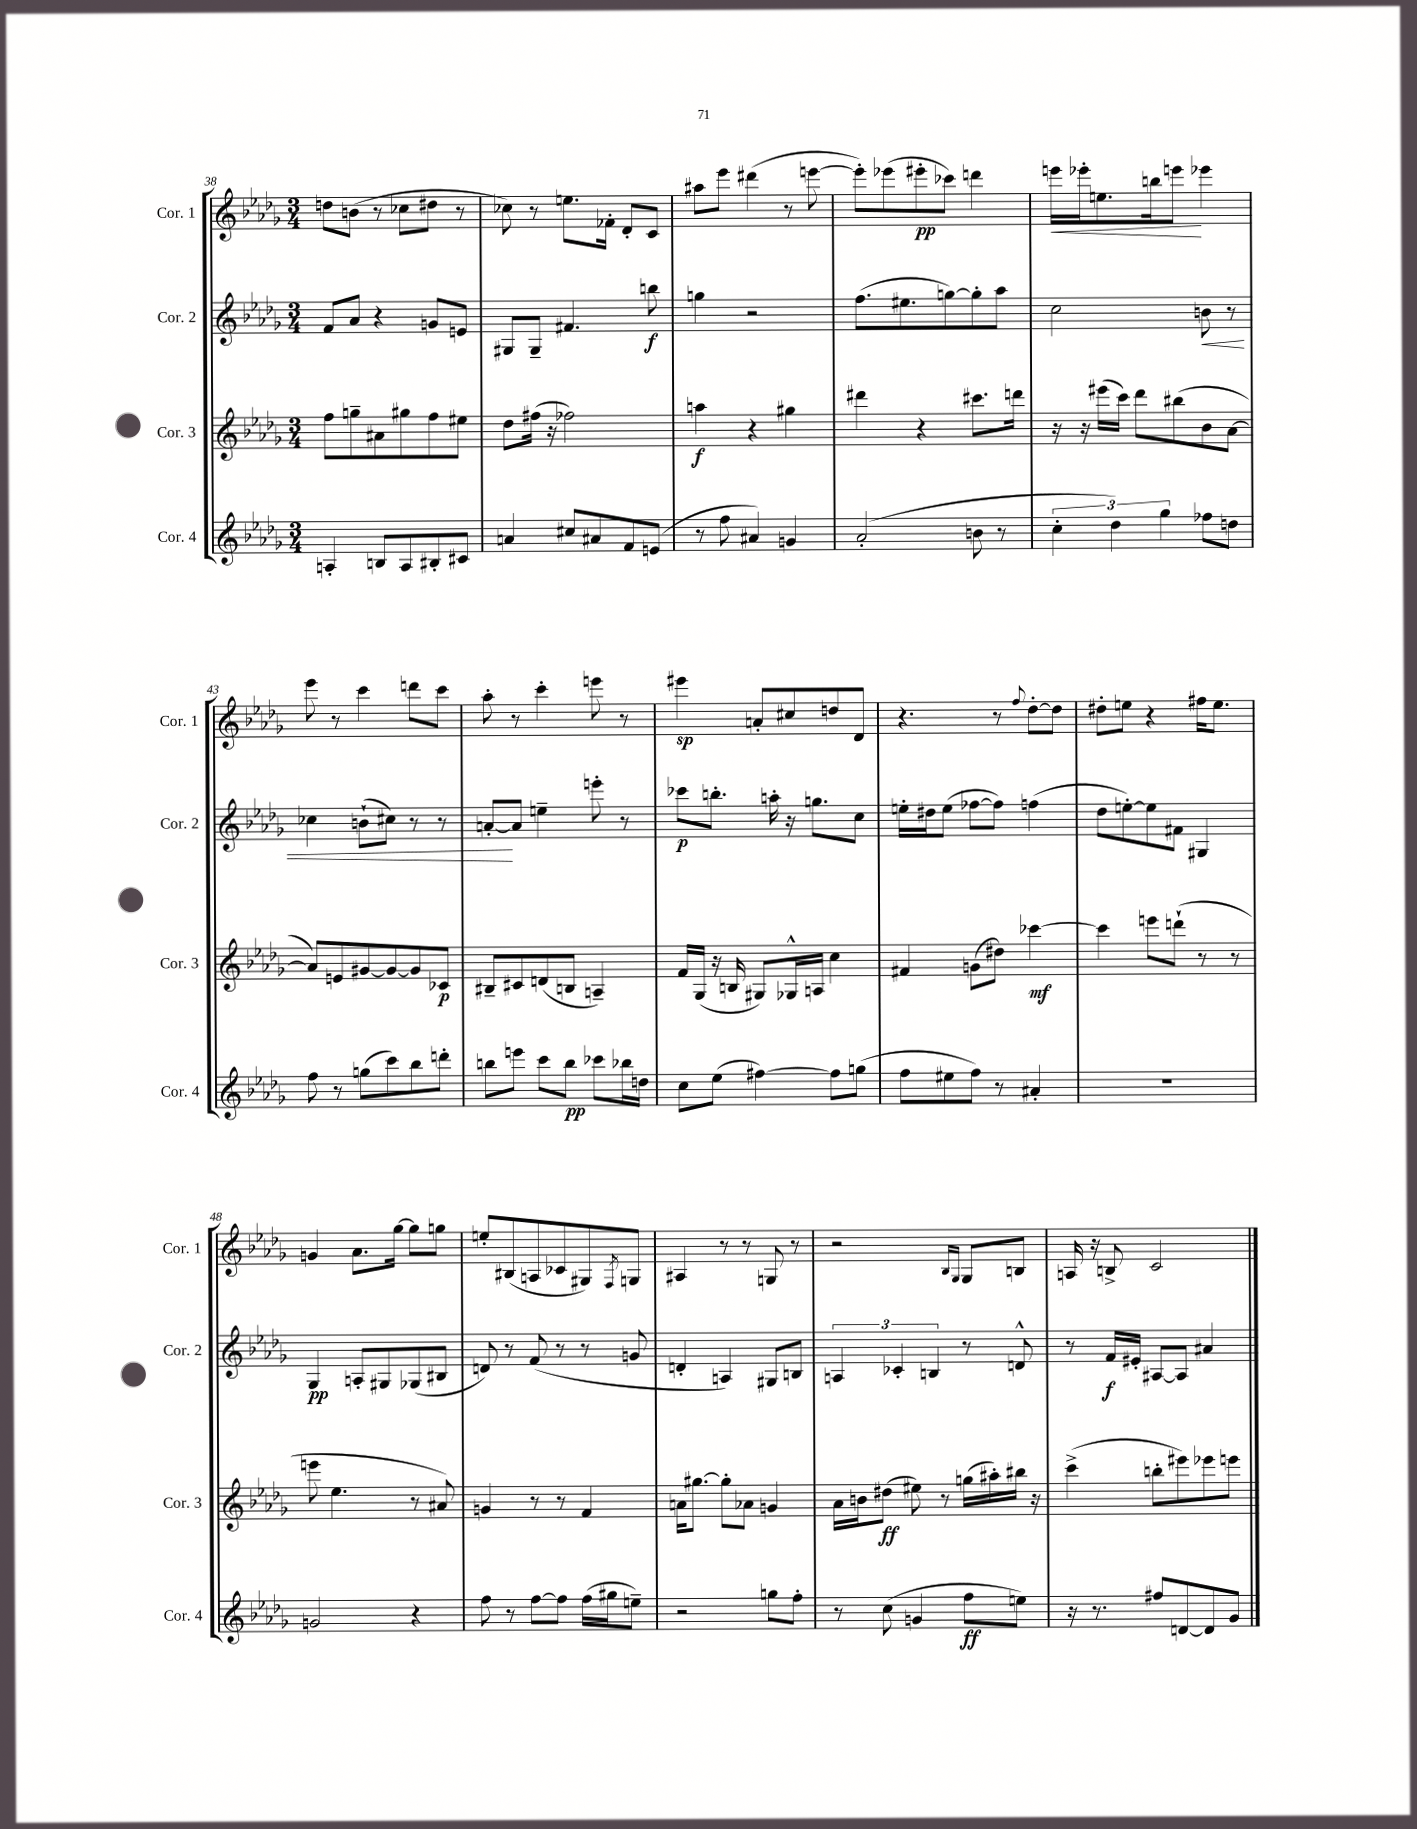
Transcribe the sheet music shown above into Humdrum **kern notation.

**kern	**kern	**kern	**kern
*staff4	*staff3	*staff2	*staff1
*clefG2	*clefG2	*clefG2	*clefG2
*k[b-e-a-d-g-]	*k[b-e-a-d-g-]	*k[b-e-a-d-g-]	*k[b-e-a-d-g-]
*M3/4	*M3/4	*M3/4	*M3/4
4A'	8ff	8f	8dd
.	8gg~	8a-	(8b
8B	8a#	4r	8r
8A	8gg#	.	8cc-
8B#'	8ff	8g	8dd#
8c#	8ee#	8e	8r
=	=	=	=
4a	8dd-	8G#	8cc-)
.	(16ff#	8G#~	8r
.	16r	.	.
8cc#	2ff-)	4.f#	8.ee
8a#	.	.	.
.	.	.	16f-'
8f	.	.	8d-'
(8e	.	8bb	8c
=	=	=	=
8r	4aa	4gg	8aa#
8ff	.	.	8eee-
4a#)	4r	2r	(4ddd#
4g	4gg#	.	8r
.	.	.	[8eee
=	=	=	=
(2a-'	4ddd#	(8.ff	8eee'])
.	.	.	(8eee-
.	.	8.ee#	.
.	4r	.	8eee#'
.	.	[8gg)	8ccc-)
8b	8.ccc#	8gg']	4ddd
8r	.	8aa-	.
.	16ddd	.	.
=	=	=	=
6cc'	16r	2cc	16eee
.	16r	.	16eee-'
.	(16eee#	.	8.ee
6dd-)	.	.	.
.	16ccc)	.	.
.	8ddd-	.	.
.	.	.	16bb
6gg-	.	.	.
.	(8bb#	.	8eee
8ff-	8b-	8b	4eee-
8dd	[8a-	8r	.
=	=	=	=
8ff	8a-])	4cc-	8eee-
8r	8e	.	8r
(8gg	[8g#	(8b`	4ccc
8ccc)	8g#_	8cc#)	.
8bb-	8g#]	8r	8ddd
8ddd'	8c-	8r	8ccc
=	=	=	=
8bb	8B#~	[8a'	8aa-'
8eee	8c#	8a]	8r
8ccc	(8d	4ee~	4ccc'
8bb	8B	.	.
8ccc-	4A~)	8eee'	8eee
16bb-	.	8r	8r
16dd	.	.	.
=	=	=	=
8cc	16f	8ccc-	4eee#
.	(16G-	.	.
(8ee-	16r	8.bb'	.
.	16B	.	.
[4ff#)	8G#)	.	8a'
.	.	16aa'	.
.	16G-^^	16r	8cc#
.	16A	8.gg	.
8ff#]	4cc	.	8dd
(8gg	.	8cc	8d-
=	=	=	=
8ff	4f#	16ee'	4.r
.	.	16dd#	.
8ee#	.	(8ee	.
8ff)	(8g	[8ff-	.
8r	8dd#)	8ff-])	8r
.	.	.	8qqff
4a#'	[4ccc-	(4ff	[8dd-'
.	.	.	8dd-]
=	=	=	=
2.r	4ccc-]	8dd-	8dd#'
.	.	[8ee')	8ee
.	8eee	8ee]	4r
.	(8ddd`	8f#	.
.	8r	4G#	16ff#
.	.	.	8.ee
.	8r	.	.
=	=	=	=
2g	8eee	4G-	4g
.	4.ee-	.	.
.	.	8A'	8.a-
.	.	8G#	.
.	.	.	[16gg-
4r	8r	(8G-	8gg-]
.	8a#)	8B#	8gg
=	=	=	=
8ff	4g	8d)	8ee'
8r	.	8r	(8B#
[8ff	8r	(8f	8A
8ff]	8r	8r	8c-
(16ff	4f	8r	8G#)
16gg#	.	.	.
.	.	.	8qF
8ee~)	.	8g	8G
=	=	=	=
2r	16a	4d'	4A#
.	[8.gg#	.	.
.	8gg#']	4A)	8r
.	8a-	.	8r
8gg	4g	8G#	8G
8ff'	.	8B	8r
=	=	=	=
8r	16a-	6A	2r
.	16b	.	.
(8cc	(8dd#	.	.
.	.	6c-'	.
4g	8ee#)	.	.
.	.	6B	.
.	8r	.	.
.	.	.	16qqB-
.	.	.	16qqG-
8ff	(16gg	8r	8G-
.	16aa#')	.	.
8ee)	16bb#	8d^^	8B
.	16r	.	.
=	=	=	=
16r	(4ccc^	8r	16A
8.r	.	.	16r
.	.	16f	8B^
.	.	16e#'	.
8ff#	8bb'	[8A#	2c
[8d	8eee#)	8A#]	.
8d]	8eee-	4a#	.
8g-	8eee	.	.
==	==	==	==
*-	*-	*-	*-
